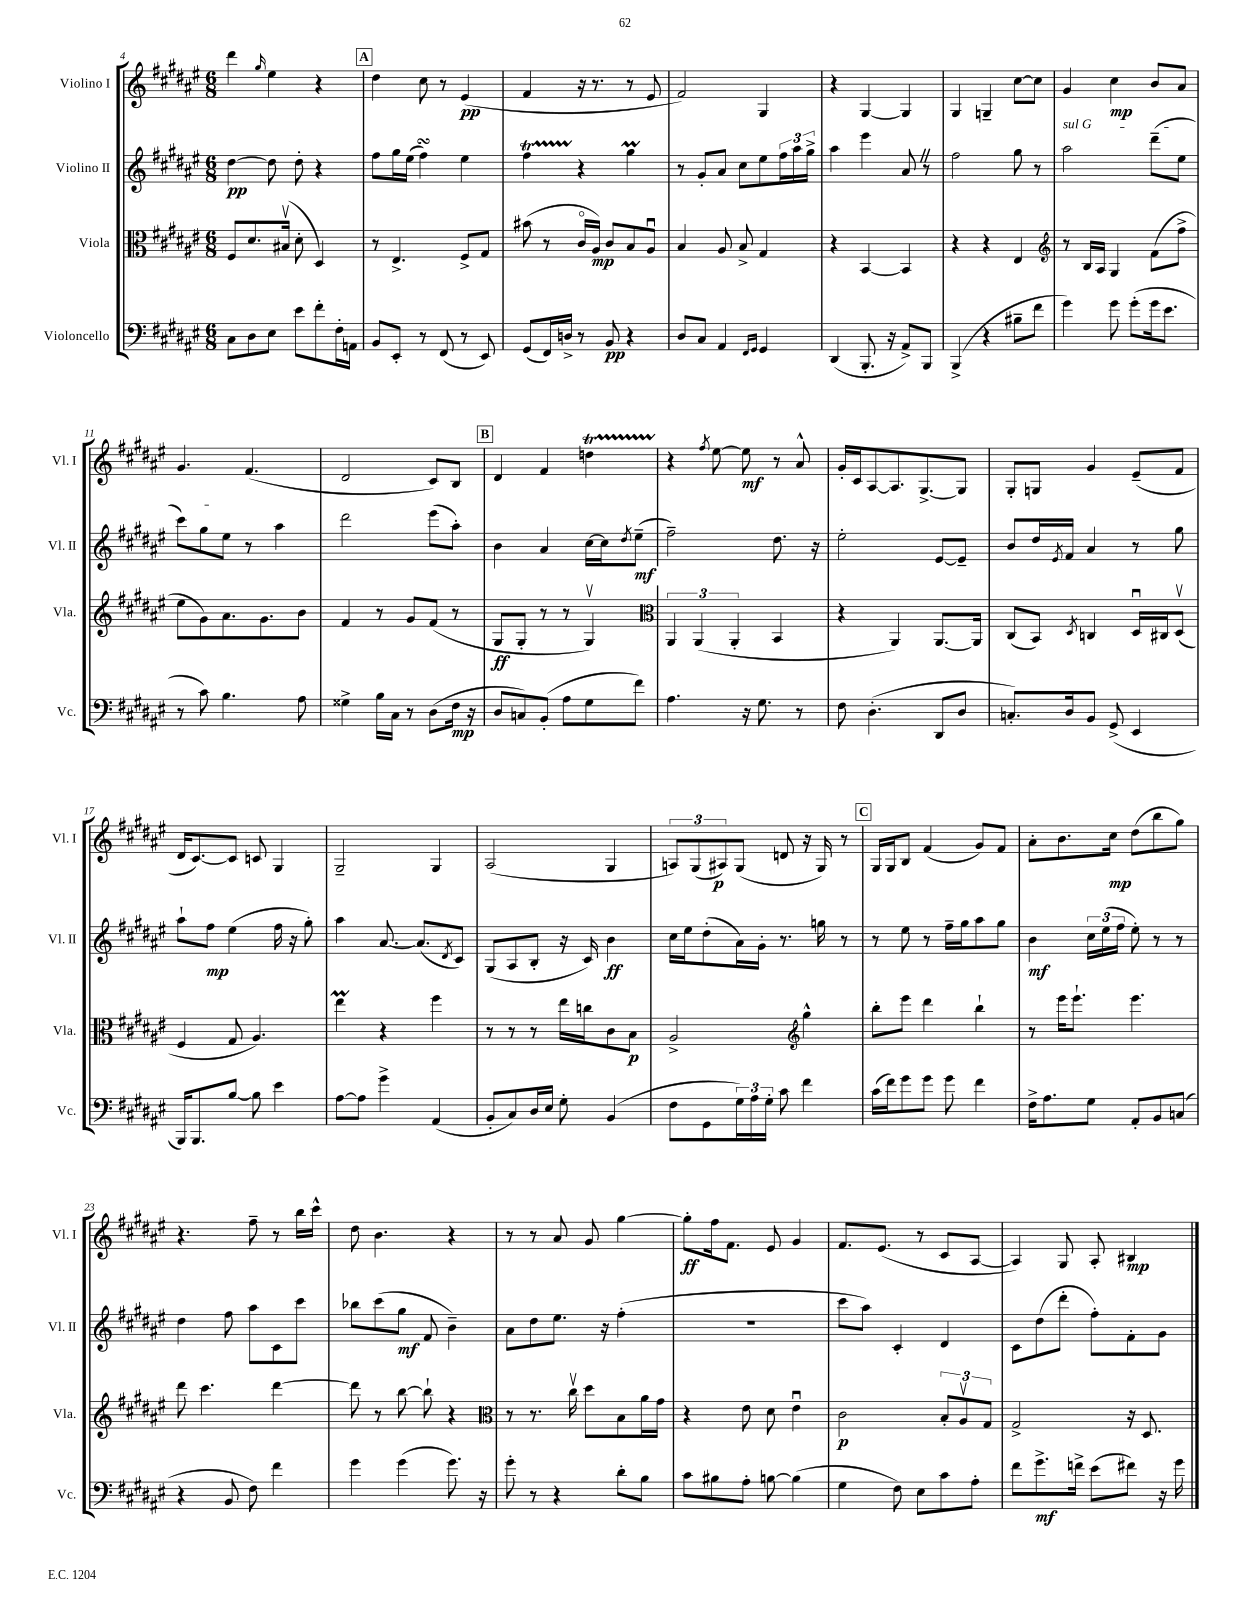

**kern	**kern	**kern	**kern
*staff4	*staff3	*staff2	*staff1
*clefF4	*clefC3	*clefG2	*clefG2
*k[f#c#g#d#a#e#]	*k[f#c#g#d#a#e#]	*k[f#c#g#d#a#e#]	*k[f#c#g#d#a#e#]
*M6/8	*M6/8	*M6/8	*M6/8
8C#	8F#	[4dd#	4ddd#
8D#	8.d#	.	.
.	.	.	16qqgg#
8E#	.	8dd#]	4ee#
.	(16B#v	.	.
8e#	8d#'	8dd#'	.
8f#'	4D#)	4r	4r
16F#'	.	.	.
16AA	.	.	.
=	=	=	=
8BB	8r	8ff#	4dd#
8EE#'	4.E#^	16gg#	.
.	.	(16ee#	.
8r	.	4ff#)	8cc#
(8FF#	.	.	8r
8r	8F#^	4ee#	(4e#
8EE#)	8G#	.	.
=	=	=	=
(8GG#	(8b#	4ff#	4f#
16FF#)	8r	.	.
16D^	.	.	.
8r	16c#o	4r	16r
.	16A#)	.	8.r
8BB	8c#	.	.
4r	8B	4gg#	8r
.	8A#u	.	8e#
=	=	=	=
8D#	4B	8r	2f#)
8C#	.	8g#'	.
4AA#	8A#	8a#	.
.	8B^	8cc#	.
16qqFF#	.	.	.
16qqGG#	.	.	.
4GG#	4G#	8ee#	4G#
.	.	24ff#	.
.	.	24aa#	.
.	.	24gg#^	.
=	=	=	=
(4DD#	4r	4aa#	4r
8.BBB'	[4BB	4eee#	[4G#
16r	.	.	.
8AA#^)	4BB]	8a#	4G#]
8BBB	.	8r	.
=	=	=	=
(4BBB^	4r	2ff#	4G#
4r	4r	.	4G~
8B#~	4E#	8gg#	[8cc#
8f#	.	8r	8cc#]
=	=	=	=
*	*clefG2	*	*
4g#)	8r	2aa#	4g#
.	16B	.	.
.	16A#	.	.
8g#	4G#	.	4cc#
(8g#'	.	.	.
16g#	(8f#	(8ddd#~	8b
8.e#	.	.	.
.	8ff#^	8ee#	8a#
=	=	=	=
8r	8ee#	8ccc#)	4.g#
8c#)	8g#)	8gg#	.
4.B	8.a#	8ee#	.
.	.	8r	(4.f#
.	8.g#	.	.
.	.	4aa#	.
8A#	8b	.	.
=	=	=	=
4G##^	4f#	2ddd#	2d#
16B	8r	.	.
16C#	.	.	.
8r	8g#	.	.
(8D#	(8f#	(8eee#	8c#)
16F#	8r	8aa#')	8B
16r	.	.	.
=	=	=	=
8D#	8G#	4b	4d#
8C)	8G#'	.	.
(8BB'	8r	4a#	4f#
8A#	8r	.	.
8G#	4G#v)	[16cc#	4dd
.	.	16cc#]	.
.	.	8qdd#	.
8f#)	.	(8ee#~	.
=	=	=	=
*	*clefC3	*	*
4.A#	6AA#	2ff#~)	4r
.	(6AA#	.	.
.	.	.	8qff#
.	.	.	[8ee#
.	6AA#'	.	.
16r	.	.	8ee#]
8.G#	.	.	.
.	4BB	8.dd#	8r
8r	.	.	8a#^^
.	.	16r	.
=	=	=	=
8F#	4r	2ee#'	16g#'
.	.	.	16c#
(4.D#'	.	.	[8A#
.	4AA#)	.	8.A#]
.	.	.	[8.G#^
8DD#	[8.AA#	[8e#	.
8D#	.	8e#~]	8G#]
.	16AA#]	.	.
=	=	=	=
8.C')	(8C#	8b	8G#'
.	8BB)	16dd#	8G
.	.	8qe#	.
16D#	.	16f#	.
.	8qD#	.	.
8BB	4C	4a#	4g#
(8GG#^	.	.	.
4EE#	16D#u	8r	(8e#~
.	16C#	.	.
.	(8D#v	8gg#	8f#
=	=	=	=
16BBB)	4F#	8aa#`	16d#
8.BBB	.	.	[8.c#)
.	.	8ff#	.
[8B	8G#	(4ee#	8c#]
8B]	4.A#)	.	8c
4e#	.	16ff#	4G#
.	.	16r	.
.	.	8gg#')	.
=	=	=	=
[8A#	4ee#	4aa#	2G#~
8A#]	.	.	.
4g#^	4r	[8.a#	.
.	.	(8.a#]	.
(4AA#	4ff#	.	4G#
.	.	8qd#	.
.	.	8c#)	.
=	=	=	=
8BB'	8r	(8G#	(2A#
8C#)	8r	8A#	.
16D#	8r	8B'	.
16E#	.	.	.
8G#'	16ee#	16r	.
.	16cc	16c#)	.
(4BB	8c#	4b	4G#
.	8B	.	.
=	=	=	=
8F#	2A#^	16cc#	12A)
.	.	16ee#	.
.	.	.	(12G#
8GG#	.	(8dd#'	.
.	.	.	12A#)
24G#)	.	16a#)	(8G#
24A#	.	.	.
.	.	16g#'	.
24G#'	.	.	.
8c#	.	8.r	8d
*	*clefG2	*	*
4f#	4gg#^^	.	16r
.	.	16gg	16G#)
.	.	8r	8r
=	=	=	=
(16c#	8bb'	8r	16G#
16f#)	.	.	16G#
8g#	8eee#	8ee#	8B
8g#	4ddd#	8r	(4f#
8g#	.	16ff#~	.
.	.	16gg#	.
4f#	4bb`	8aa#	8g#)
.	.	8gg#	8f#
=	=	=	=
16F#^	8r	4b	8a#'
8.A#	.	.	.
.	16eee#	.	8.b
.	8.eee#`	.	.
8G#	.	24cc#	.
.	.	(24ee#	.
.	.	.	16cc#
.	.	24ff#	.
8AA#'	4.eee#	8ee#')	(8dd#
8BB	.	8r	8bb
(8C	.	8r	8gg#)
=	=	=	=
4r	8ddd#	4dd#	4.r
.	4.ccc#	.	.
8BB	.	8ff#	.
8F#)	.	8aa#	8ff#~
4f#	[4ddd#	8c#	8r
.	.	8ccc#	16bb
.	.	.	16ccc#^^
=	=	=	=
4g#	8ddd#]	8bb-	8dd#
.	8r	(8ccc#	4.b
(4g#	[8bb	8gg#	.
.	8bb`]	8f#	.
8.g#)	4r	4b~)	4r
16r	.	.	.
=	=	=	=
*	*clefC3	*	*
8g#'	8r	8a#	8r
8r	8.r	8dd#	8r
4r	.	8.ee#	8a#
.	16cc#v	.	.
.	8dd#	.	8g#
.	.	16r	.
8d#'	8B	(4ff#'	[4gg#
8B	16a#	.	.
.	16g#	.	.
=	=	=	=
8c#	4r	2.r	8gg#']
8B#	.	.	16ff#
.	.	.	8.f#
8A#'	8e#	.	.
[8B	8d#	.	8e#
(4B]	4e#u	.	4g#
=	=	=	=
4G#	2c#	8ccc#	8.f#
.	.	8aa#)	.
.	.	.	(8.e#
8F#)	.	4c#'	.
8E#	.	.	8r
8c#	12B'	4d#	8c#
.	12A#v	.	.
8A#'	.	.	[8A#
.	12G#	.	.
=	=	=	=
8f#	2G#^	8c#	4A#])
8.g#^	.	(8dd#	.
.	.	8ddd#'	8G#
16f^	.	.	.
(8e#	.	8ff#')	8A#'
8f#)	16r	8f#'	4B#
.	8.D#	.	.
16r	.	8g#	.
16g#	.	.	.
==	==	==	==
*-	*-	*-	*-
